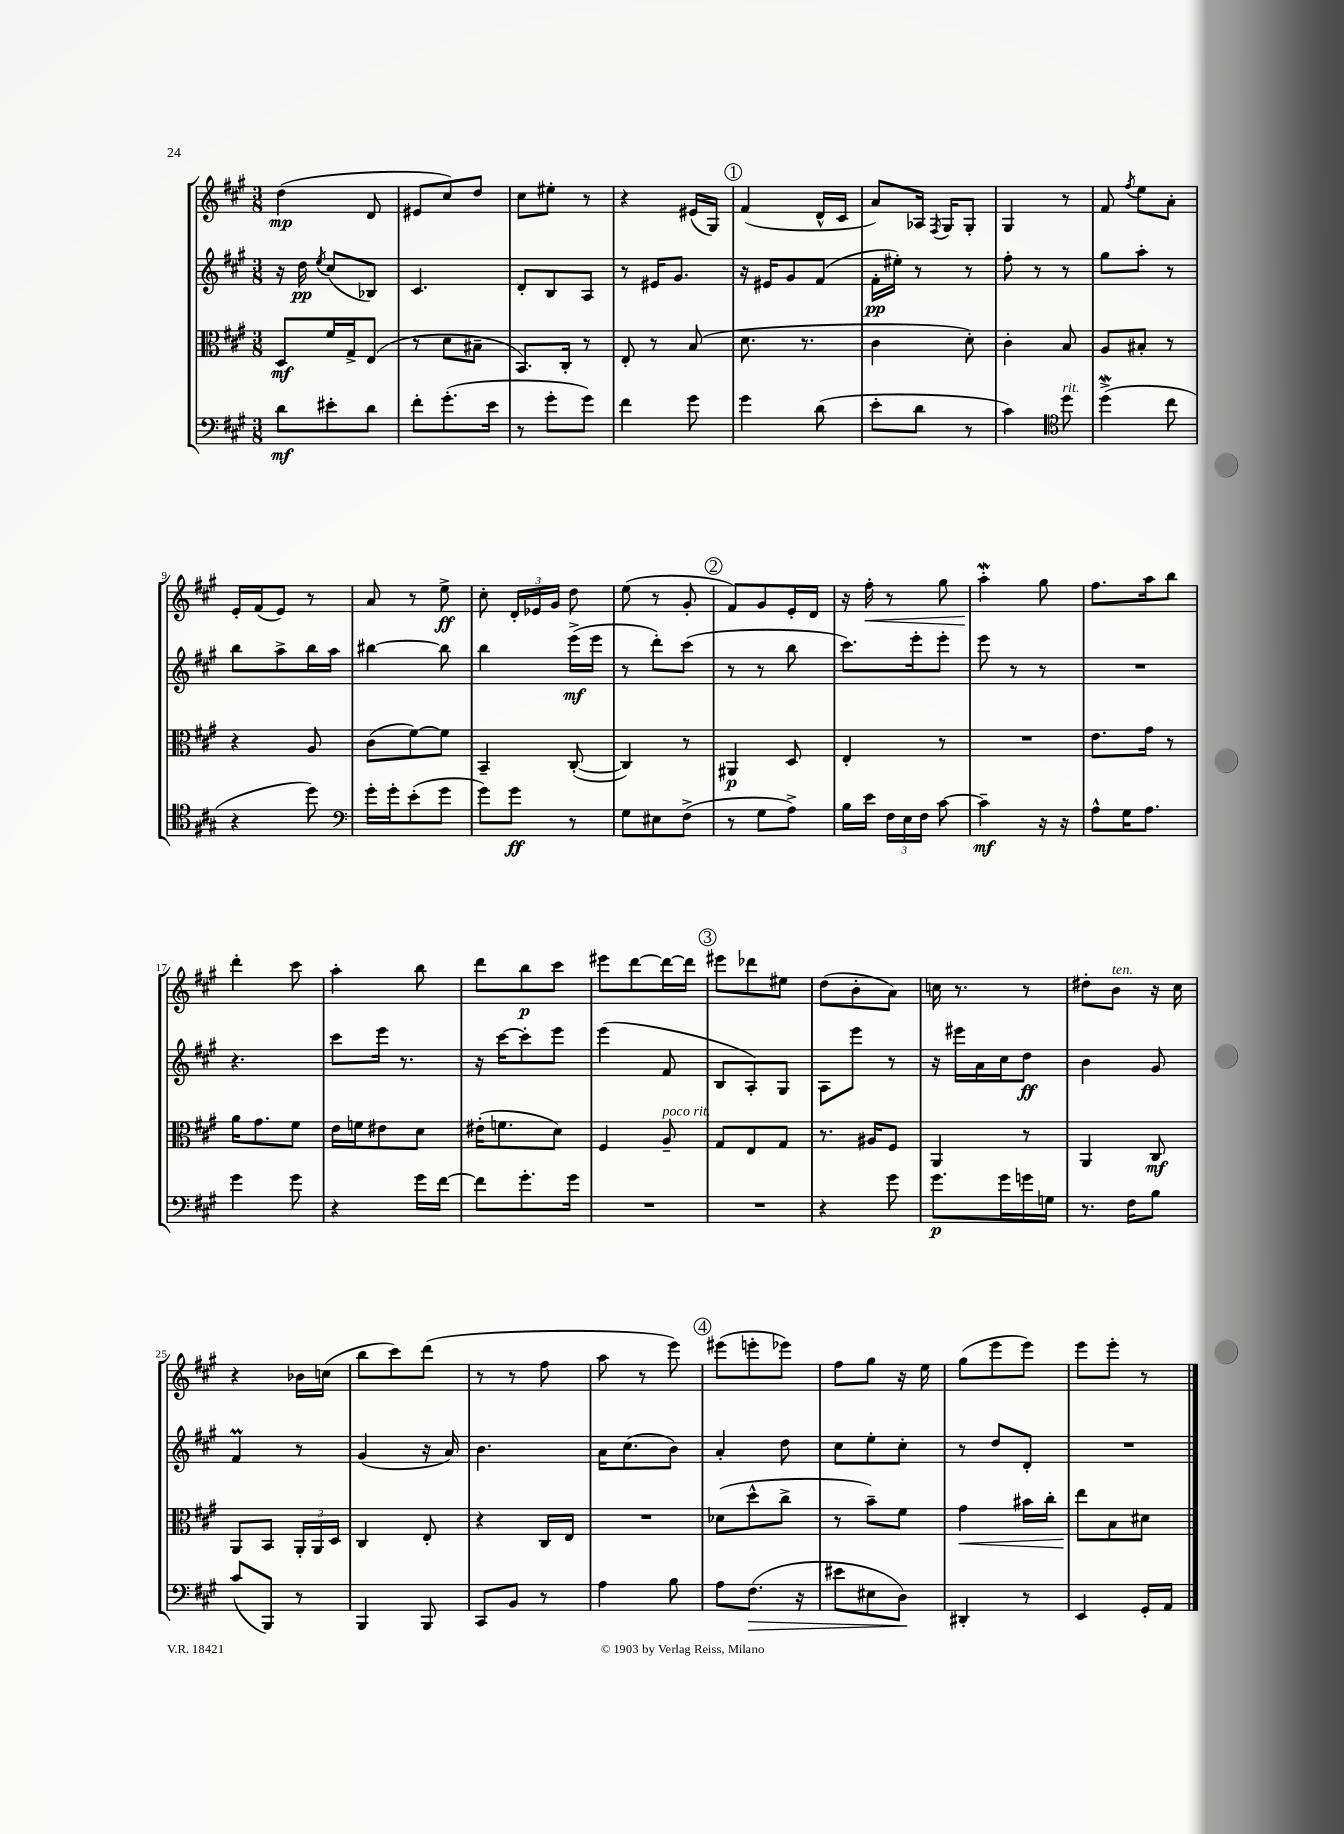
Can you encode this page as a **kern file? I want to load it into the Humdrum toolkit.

**kern	**kern	**kern	**kern
*staff4	*staff3	*staff2	*staff1
*clefF4	*clefC3	*clefG2	*clefG2
*k[f#c#g#]	*k[f#c#g#]	*k[f#c#g#]	*k[f#c#g#]
*M3/8	*M3/8	*M3/8	*M3/8
8d\L	8D/L	16r	(4dd\
.	.	16dd\	.
.	.	8qee/	.
8e#'\	16f#/L	(8cc#/L	.
.	16G#^/J	.	.
8d\J	(8E/J	8B-/J)	8d/
=	=	=	=
8f#'\L	8r	4.c#/	8e#/L
(8.g#'\	8d\L	.	8cc#/)
.	8B#~\J	.	8dd/J
16e\Jk	.	.	.
=	=	=	=
8r	8.BB/L)	8d'/L	8cc#\L
8g#'\L	.	8B/	8ee#'\J
.	16C#'/Jk	.	.
8g#\J)	8r	8A/J	8r
=	=	=	=
4f#\	8E'/	8r	4r
.	8r	16e#/LK	.
.	.	8.g#/J	.
8g#\	(8B/	.	(16e#/LL
.	.	.	16G#/JJ)
=	=	=	=
4g#\	8.d\	16r	(4f#/
.	.	16e#/LK	.
.	.	8g#/	.
.	8.r	.	.
(8d\	.	(8f#/J	16d^^/LL
.	.	.	16c#/JJ
=	=	=	=
8e'\L	4c#\	16f#'\LL	8a/L)
.	.	16ee#'\JJ)	.
8d\J	.	8r	16A-/Jk
.	.	.	8qF#/
.	.	.	16G#/LK
8r	8d'\)	8r	8G#'/J
=	=	=	=
4c#\)	4c#'\	8ff#'\	4G#/
.	.	8r	.
*clefC4	*	*	*
8dd\	8B/	8r	8r
=	=	=	=
(4dd^\	8A/L	8gg#\L	8f#/
.	.	.	8qff#/
.	8B#'/J	8aa'\J	8ee\L
8cc#\	8r	8r	8a'\J
=	=	=	=
4r	4r	8bb\L	16e'/LL
.	.	.	(16f#/J
.	.	8aa^\	8e/J)
8dd\)	8A/	16bb\L	8r
.	.	16aa\JJ	.
=	=	=	=
*clefF4	*	*	*
16g#'\LL	(8c#\L	[4bb#\	8a/
16g#'\J	.	.	.
(8e'\	[8f#\)	.	8r
8g#\J	8f#\]J	8bb#\]	8ee^\
=	=	=	=
8g#\L)	4BB~/	4bb\	8cc#'\
8g#\J	.	.	24d'/LL
.	.	.	24e-/
.	.	.	24g#/JJ
8r	([8C#'/	(16eee^\LL	8dd\
.	.	16eee\JJ	.
=	=	=	=
8G#\L	4C#/])	8r	(8ee\
8E#\	.	8ddd'\L)	8r
(8F#^\J	8r	(8ccc#\J	8g#'/
=	=	=	=
8r	4AA#/	8r	8f#/L)
8G#\L	.	8r	8g#/
8A^\J)	8D/	8bb\	16e'/L
.	.	.	16d/JJ
=	=	=	=
16B\LL	4E'/	8.ccc#\L)	16r
16e\JJ	.	.	16ff#'\
24F#\LL	.	.	8r
24E\	.	.	.
.	.	16eee'\k	.
24F#\JJ	.	.	.
[8c#\	8r	8eee'\J	8gg#\
=	=	=	=
4c#~\]	4.r	8eee\	4aa'\
.	.	8r	.
16r	.	8r	8gg#\
16r	.	.	.
=	=	=	=
8A^^\L	8.e\L	4.r	8.ff#\L
16G#\K	.	.	.
8.A\J	16g#\Jk	.	16aa\k
.	8r	.	8bb\J
=	=	=	=
4g#\	16a\LK	4.r	4ddd'\
.	8.g#\	.	.
8g#\	8f#\J	.	8ccc#\
=	=	=	=
4r	16e\LL	8ccc#\L	4aa'\
.	16f\J	.	.
.	8e#\	16eee\Jk	.
.	.	8.r	.
16g#\LL	8d\J	.	8bb\
[16f#\JJ	.	.	.
=	=	=	=
8f#\]L	(16e#'\LK	16r	8ddd\L
.	8.f\	[16ccc#\LK	.
8.g#'\	.	8ccc#'\]	8bb\
.	8d\J)	8eee\J	8ccc#\J
16g#\Jk	.	.	.
=	=	=	=
4.r	4F#/	(4eee\	8eee#\L
.	.	.	[8ddd\
.	8A~/	8f#/	16ddd\_L
.	.	.	16ddd\]JJ
=	=	=	=
4.r	8G#/L	8B/L	8eee#\L
.	8E/	8A'/)	8ddd-\
.	8G#/J	8G#/J	8ee#\J
=	=	=	=
4r	8.r	8A\L	(8dd\L
.	.	8eee\J	8b'\
.	16A#/LK	.	.
8g#\	8F#/J	8r	8a\J)
=	=	=	=
8.g#\L	4AA/	16r	16cc\
.	.	16eee#\LL	8.r
.	.	16a\	.
16g#\L	.	16cc#\J	.
16g\	8r	8dd\J	8r
16G\JJ	.	.	.
=	=	=	=
8.r	4AA/	4b\	8dd#'\L
.	.	.	8b\J
16F#\LK	.	.	.
8B\J	8C#/	8g#/	16r
.	.	.	16cc#\
=	=	=	=
(8c#/L	8AA/L	4f#/	4r
8BBB/J)	8BB/J	.	.
8r	24AA'/LL	8r	16b-\LL
.	24AA/	.	.
.	.	.	(16cc\JJ
.	24D/JJ	.	.
=	=	=	=
4BBB/	4C#/	(4g#/	8bb\L
.	.	.	8ccc#\)
8BBB/	8E'/	16r	(8ddd\J
.	.	16a/)	.
=	=	=	=
8CC#/L	4r	4.b\	8r
8BB/J	.	.	8r
8r	16C#/LL	.	8ff#\
.	16E/JJ	.	.
=	=	=	=
4A\	4.r	16a\LK	8aa\
.	.	(8.cc#\	.
.	.	.	8r
8B\	.	8b\J)	8eee\)
=	=	=	=
8A\L	(8d-\L	4a'/	(8eee#\L
(8.F#\J	8dd^^\	.	8eee'\
.	8cc#^\J	8dd\	8eee-\J)
16r	.	.	.
=	=	=	=
8e#\L	8r	8cc#\L	8ff#\L
8E#\	8b~\L)	8ee'\	8gg#\J
8D\J)	8f#\J	8cc#'\J	16r
.	.	.	16ee\
=	=	=	=
4DD#'/	4g#\	8r	(8gg#\L
.	.	8dd/L	8eee\
8r	16b#\LL	8d'/J	8eee\J)
.	16cc#'\JJ	.	.
=	=	=	=
4EE/	8ee\L	4.r	8eee\L
.	8B\	.	8eee'\J
16GG#'/LL	8d#\J	.	8r
16AA/JJ	.	.	.
==	==	==	==
*-	*-	*-	*-
